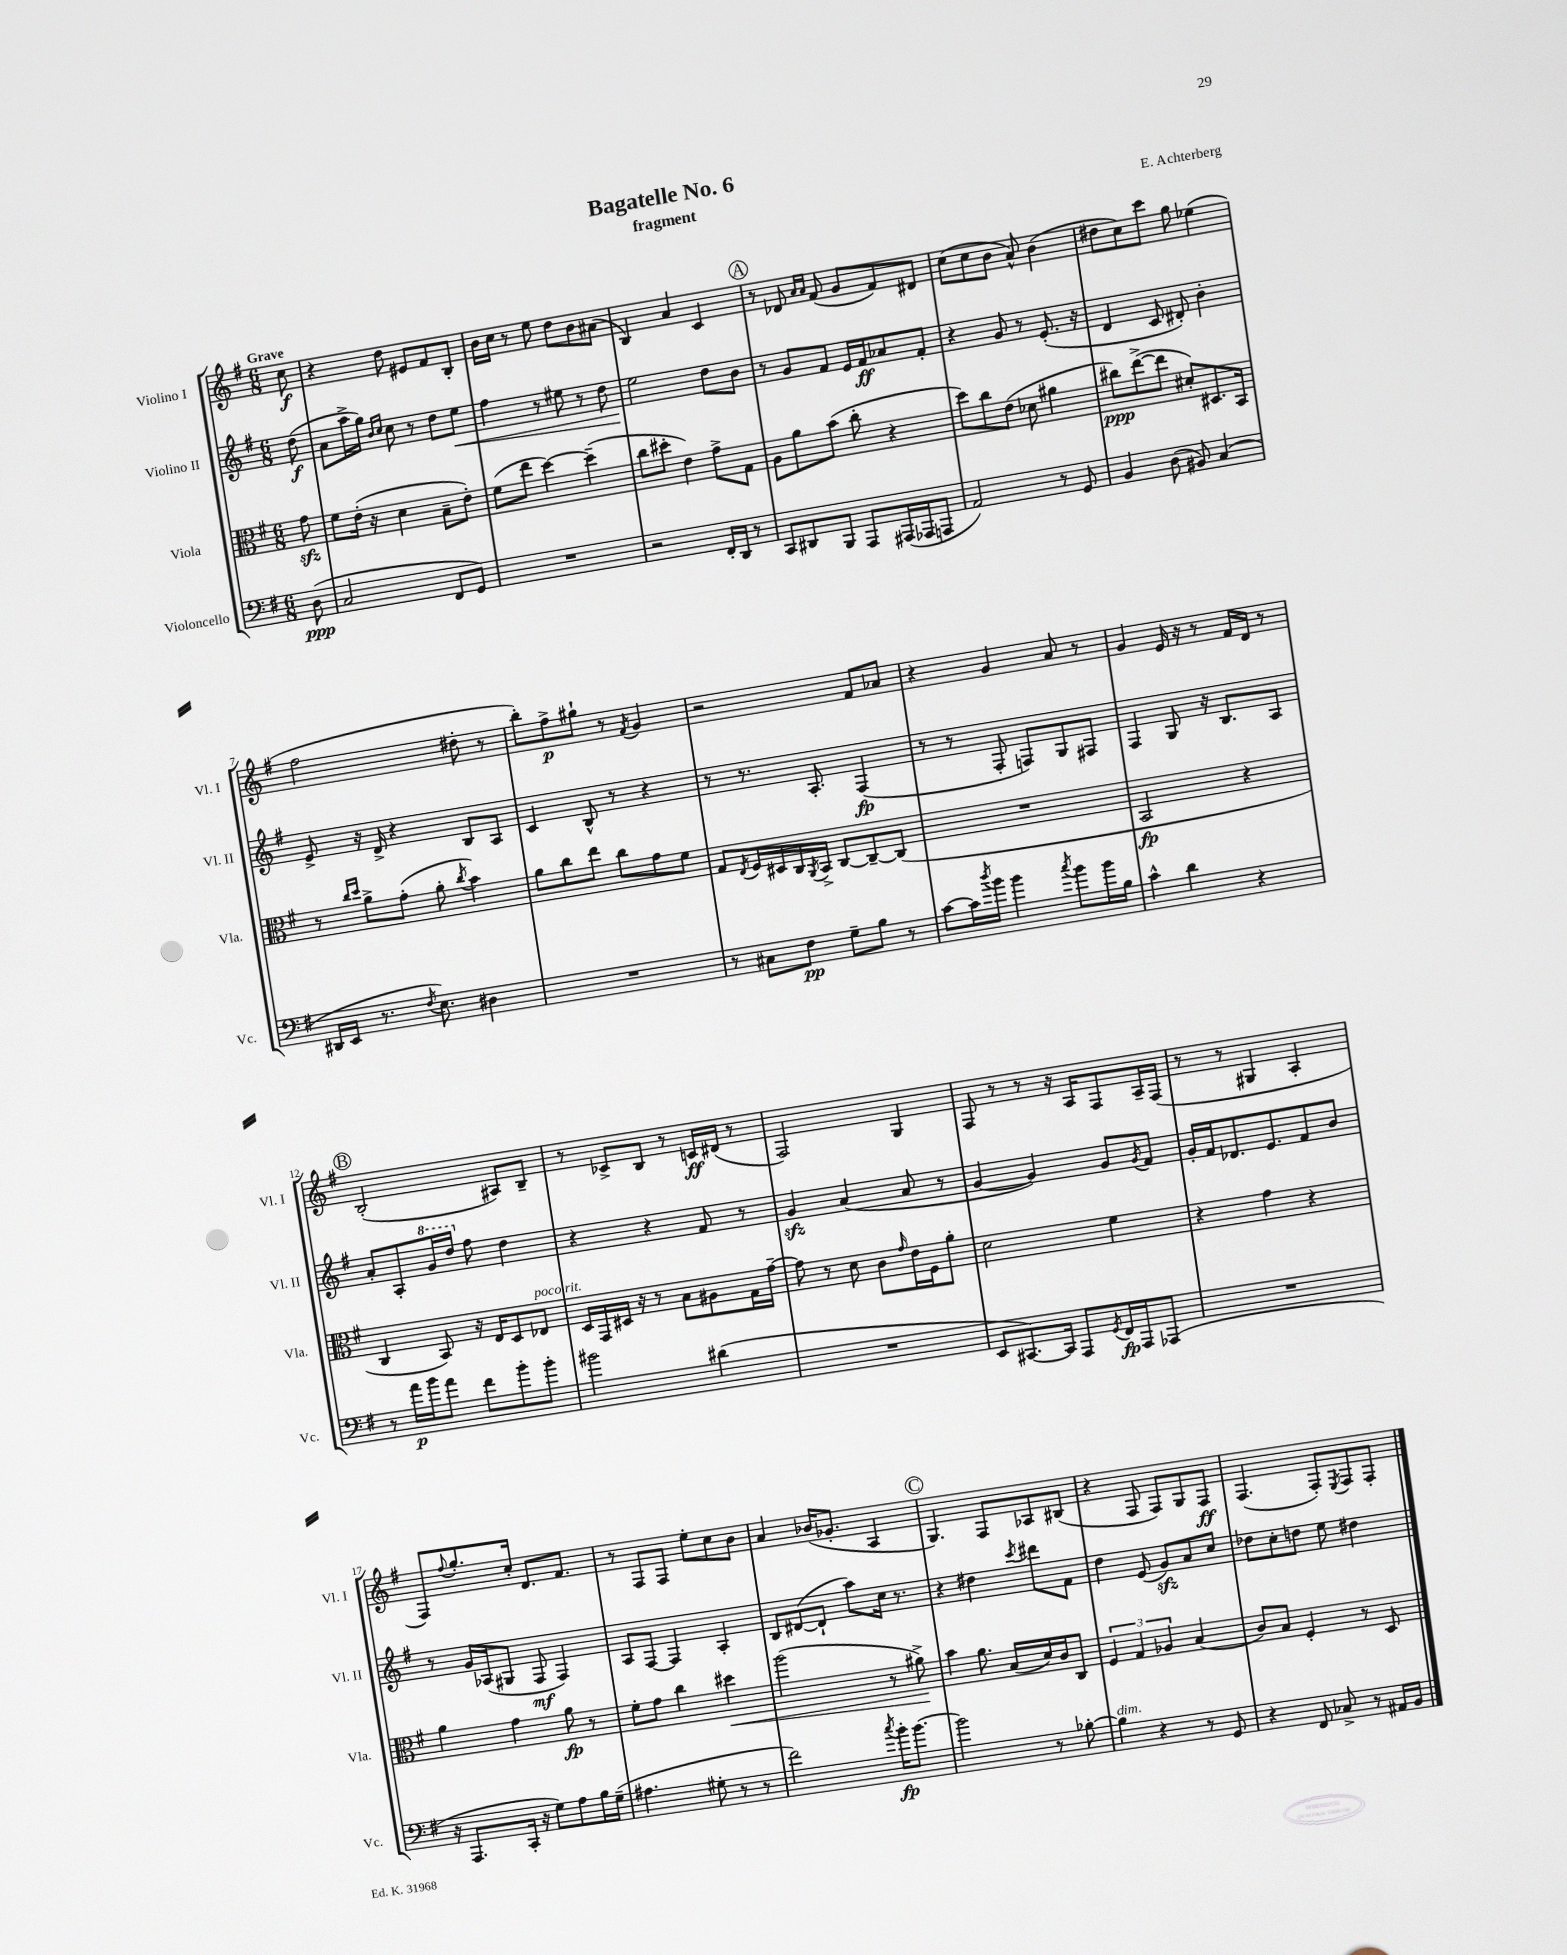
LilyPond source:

\header { title = "Bagatelle No. 6" composer = "E. Achterberg" subtitle = "fragment" }
<<
\new StaffGroup <<
\new Staff = "s0" \with { instrumentName = "Violino I" shortInstrumentName = "Vl. I" } {
    \clef treble \key g \major \numericTimeSignature \time 6/8 \partial 8 \tempo "Grave"
    c''8\f |
    r4 d''8 eis'8 fis'8 b8-. |
    b'16 c''16 r8 e''8 d''8 b'8 ais'8( |
    b4) a'4 c'4 |
    \mark \markup { \circle "A" } r8 des'8 \grace { a'16 a'16 } fis'8( g'8 fis'8) dis'8 |
    c''8( c''8 b'8 a'8-^) b'4( |
    dis''8 c''8) c'''8 g''8 ees''4( |
    fis''2 dis''8-. r8 |
    b''8-.) fis''8->\p gis''8-! r8 \acciaccatura { fis'8 } g'4 |
    r2 fis'8 aes'8 |
    r4 g'4 a'8 r8 |
    g'4 e'16 r16 r8 fis'16 d'16 r8 |
    \mark \markup { \circle "B" } b2-.( ais8) b8-- |
    r8 ces'8-> b8 r8 c'16\ff dis'16( r8 |
    fis2) g4 |
    fis8 r8 r8 r16 a16 fis8 a16-- fis16( |
    r8 r8 gis4 a4-. |
    fis8) \appoggiatura { fis''8 } g''8.-. c''16-. d'8. fis'8. |
    r8 fis8 fis8 e''8-. c''8 b'8 |
    a'4 bes'16( ges'8.-. a4 |
    \mark \markup { \circle "C" } g4.) fis8 aes8 bis8( |
    r4 fis8 fis8) g8 fis8\ff |
    fis4.( fis8-.) \acciaccatura { e8 } fis8 fis8-. \bar "|." |
}
\new Staff = "s1" \with { instrumentName = "Violino II" shortInstrumentName = "Vl. II" } {
    \clef treble \key g \major \numericTimeSignature \time 6/8 \partial 8
    d''8\f( |
    a'8 a''16-> g''16) \grace { b'16 c''16 } c''8 r8 d''8 e''8\< |
    fis''4 r8 eis''8 r8 d''8 |
    e''2\! d''8 b'8 |
    \mark \markup { \circle "A" } r8 g'8 fis'8 e'16 fis'16\ff aes'8 fis'8-. |
    r4 g'8 r8 e'8.-.( r16 |
    d'4 c'8 dis'8-.) b'4-. |
    e'8-> r16 d'16-> r4 b8 a8 |
    c'4 b8-^ r8 r4 |
    r8 r8. a8.-. fis4\fp( |
    r8 r8 fis8-. f8) g8 fis8 |
    fis4 g8 r16 b8. a8 |
    \mark \markup { \circle "B" } a'8-. a8-. \ottava #1 g''16 d'''16 \ottava #0 fis''8 d''4 |
    r4 r4 fis'8 r8 |
    g'4\sfz a'4( a'8 r8 |
    g'4~ g'4) g'8 \acciaccatura { g'8 } fis'8 |
    g'16-. fis'16 des'8. e'8. fis'8 b'8 |
    r8 g'16 aes16( gis8 fis8\mf fis4) |
    a8 fis8~ fis4 a4-. |
    b8 dis'8~( dis'8-! a''8) c''16 r8. |
    \mark \markup { \circle "C" } r4 dis''4 \acciaccatura { c'''8 } dis'''8 fis'8 |
    d''4 e'8( g'8\sfz) a'8 c''8 |
    des''8 c''8-. d''8 e''8 dis''4 \bar "|." |
}
\new Staff = "s2" \with { instrumentName = "Viola" shortInstrumentName = "Vla." } {
    \clef alto \key g \major \numericTimeSignature \time 6/8 \partial 8
    g'8\sfz |
    fis'8 e'16-.( r16 d'4 b8-- e'8-.) |
    fis'8( e''8 d''4~) d''4--( |
    c''8 dis''8-. e'4) g'8-> g8 |
    \mark \markup { \circle "A" } a8 a'8 b'8( c''8-. r4 |
    d''8) c''8 e'8( des'8 ais'4 |
    cis''8\ppp) e''8~->( e''8 dis'8-.) dis8. b,16 |
    r8 \grace { c''16 d''16 } a'8-> g'8-.( a'8-. \acciaccatura { c''8 } b'4) |
    a'8 c''8 e''8 c''8 g'8 fis'8 |
    g8 \acciaccatura { e8 } fis16 dis16 c16 \acciaccatura { a,8 } b,16-> c8~ c8~-- c8( |
    R2. |
    b,2\fp r4 |
    \mark \markup { \circle "B" } c4 b,8) r16 e16 d8 ees8^\markup { \italic "poco rit." } |
    d16 g,16 dis16 r16 r8 b8 ais8 g16 g'16~-- |
    g'8 r8 d'8 c'8 \grace { g'16 } e'16 fis16 a'8-. |
    d'2 fis'4 |
    r4 g'4 r4 |
    a'4 g'4 a'8\fp r8 |
    fis'8-. g'8 c''4 dis''4\< |
    a''2( r8 ais'8->\!) |
    \mark \markup { \circle "C" } b'4 a'8. b16( d'16) c'16 c8 |
    \tuplet 3/2 { fis4 g4 aes4 } b4( |
    c'8) b8 fis4-. r8 d8 \bar "|." |
}
\new Staff = "s3" \with { instrumentName = "Violoncello" shortInstrumentName = "Vc." } {
    \clef bass \key g \major \numericTimeSignature \time 6/8 \partial 8
    d8\ppp( |
    c2 fis,8 g,8) |
    R2. |
    r2 fis,16-. d,16 r8 |
    \mark \markup { \circle "A" } c,8 dis,8 b,,8 a,,8 ais,,16( aes,,16 a,,8 |
    a,2) r8 g,8 |
    b,4 d8( bis,8) c4( |
    dis,16 e,16 r8. \acciaccatura { fis8 } e8.) dis4 |
    R2. |
    r8 cis8 fis8\pp g8-- b8 r8 |
    c'8~ c'16 \acciaccatura { d''8 } b'16 b'4 \acciaccatura { c''8 } b'8 b'16 b16 |
    c'4-^ d'4 r4 |
    \mark \markup { \circle "B" } r8 a'16\p b'16 a'8 fis'8 b'8-. b'8-. |
    bis'2 dis'4( |
    R2. |
    e,8 cis,8.~) cis,16 a,,8 \acciaccatura { g,8 } fis,16\fp a,,16 aes,,8( |
    R2. |
    r16 a,,8. c,16-. r16 g8) a8 b16 g16--( |
    ais4. gis8-. r8 r8 |
    fis'2) \acciaccatura { c''8 } b'16-.\fp b'8.~ |
    \mark \markup { \circle "C" } b'2 r8 bes8~-. |
    bes4^\markup { \italic "dim." } r4 r8 g,8 |
    r4 fis,8 ces8-> r8 ais,16 b,16 \bar "|." |
}
>>
>>
